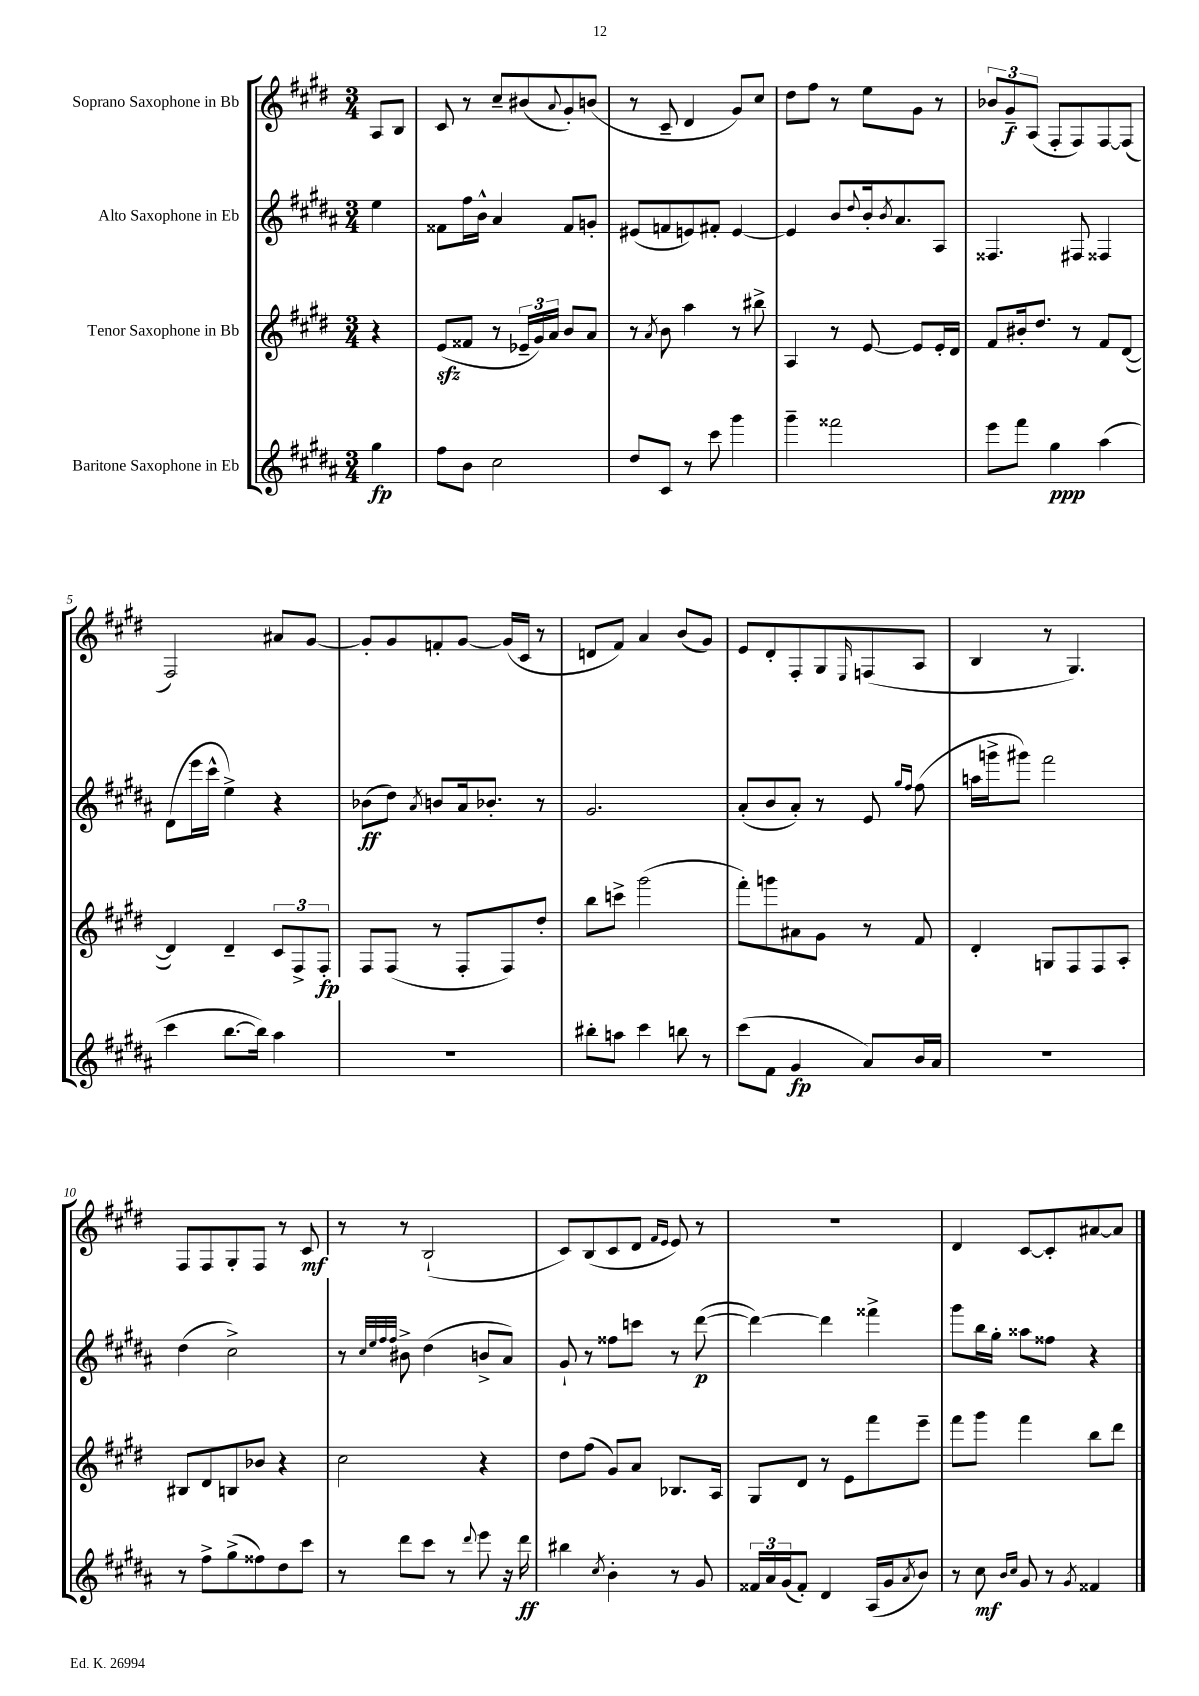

**kern	**dynam	**kern	**dynam	**kern	**dynam	**kern	**dynam
*part4	*part4	*part3	*part3	*part2	*part2	*part1	*part1
*staff4	*staff4	*staff3	*staff3	*staff2	*staff2	*staff1	*staff1
*I"Baritone Saxophone in Eb	*	*I"Tenor Saxophone in Bb	*	*I"Alto Saxophone in Eb	*	*I"Soprano Saxophone in Bb	*
*clefG2	*	*clefG2	*	*clefG2	*	*clefG2	*
*k[f#c#g#d#a#]	*	*k[f#c#g#d#]	*	*k[f#c#g#d#a#]	*	*k[f#c#g#d#]	*
*M3/4	*	*M3/4	*	*M3/4	*	*M3/4	*
=	=	=	=	=	=	=	=
4gg#\	fp	4r	.	4ee\	.	8A/L	.
.	.	.	.	.	.	8B/J	.
=1	=1	=1	=1	=1	=1	=1	=1
8ff#\L	.	(8ezz/L	.	8f##X\L	.	8c#/	.
8b\J	.	8f##X/J	.	16ff#\L	.	8r	.
.	.	.	.	16b^^\JJ	.	.	.
2cc#\	.	8r	.	4a#/	.	8cc#~/L	.
.	.	24e-X~/LL	.	.	.	(8b#X/	.
.	.	24g#/)	.	.	.	.	.
.	.	24a/JJ	.	.	.	.	.
.	.	.	.	.	.	8qqa/	.
.	.	8b/L	.	8f##/L	.	8g#'/)	.
.	.	8a/J	.	8gn'/J	.	(8bn/J	.
=2	=2	=2	=2	=2	=2	=2	=2
8dd#/L	.	8r	.	(8e#X/L	.	8r	.
.	.	8qa/	.	.	.	.	.
8c#/J	.	8b\	.	8fn/	.	8c#~/	.
8r	.	4aa\	.	8en/)	.	4d#/	.
8ccc#\	.	.	.	8f#X'/J	.	.	.
4ggg#\	.	8r	.	[4e/	.	8g#/L)	.
.	.	8bb#X^\	.	.	.	8cc#/J	.
=3	=3	=3	=3	=3	=3	=3	=3
4ggg#~\	.	4A/	.	4e/]	.	8dd#\L	.
.	.	.	.	.	.	8ff#\J	.
2fff##X\	.	8r	.	8b/L	.	8r	.
.	.	.	.	8qqdd#/	.	.	.
.	.	[8e/	.	16b'/k	.	8ee\L	.
.	.	.	.	8qb/	.	.	.
.	.	.	.	8.a#/	.	.	.
.	.	8e/L]	.	.	.	8g#\J	.
.	.	16e'/L	.	8A#/J	.	8r	.
.	.	16d#/JJ	.	.	.	.	.
=4	=4	=4	=4	=4	=4	=4	=4
8eee\L	.	8f#/L	.	4.F##X/	.	12b-X/L	.
.	.	.	.	.	.	12g#~/	f
8fff#\J	.	16b#X'/k	.	.	.	.	.
.	.	.	.	.	.	(12A/J	.
.	.	8.dd#/J	.	.	.	.	.
4gg#\	ppp	.	.	.	.	8F#'/L	.
.	.	8r	.	8F#X/	.	8F#/)	.
(4aa#\	.	8f#/L	.	4F##X/	.	[8F#/	.
.	.	([8d#/J	.	.	.	(8F#/J]	.
!!LO:LB:g=z
=5	=5	=5	=5	=5	=5	=5	=5
4ccc#\	.	4d#/])	.	(8d#\L	.	2F#/)	.
.	.	.	.	16eee\L	.	.	.
.	.	.	.	16ccc#^^\JJ	.	.	.
[8.bb\L	.	4d#~/	.	4ee^\)	.	.	.
16bb\Jk])	.	.	.	.	.	.	.
4aa#\	.	12c#/L	.	4r	.	8a#X/L	.
.	.	12F#^/	.	.	.	.	.
.	.	.	.	.	.	[8g#/J	.
.	.	12F#'/J	fp	.	.	.	.
=6	=6	=6	=6	=6	=6	=6	=6
2.r	.	8F#/L	.	(8b-X\L	ff	8g#'/L]	.
.	.	(8F#/J	.	8dd#\J)	.	8g#/	.
.	.	.	.	8qa#/	.	.	.
.	.	8r	.	8bn/L	.	8fn'/	.
.	.	8F#'/L	.	16a#/k	.	[8g#/J	.
.	.	.	.	8.b-X'/J	.	.	.
.	.	8F#/)	.	.	.	(16g#/LL]	.
.	.	.	.	.	.	16c#/JJ	.
.	.	8dd#'/J	.	8r	.	8r	.
=7	=7	=7	=7	=7	=7	=7	=7
8bb#X'\L	.	8bb\L	.	2.g#/	.	8dn/L	.
8aan\J	.	8cccn^\J	.	.	.	8f#/J)	.
4ccc#\	.	(2ggg#\	.	.	.	4a/	.
8bbn\	.	.	.	.	.	(8b/L	.
8r	.	.	.	.	.	8g#/J)	.
=8	=8	=8	=8	=8	=8	=8	=8
(8ccc#\L	.	8fff#'\L)	.	(8a#'/L	.	8e/L	.
8f#\J	.	8gggn\	.	8b/	.	8d#'/	.
4g#/	fp	8a#X\	.	8a#'/J)	.	8F#'/	.
.	.	8g#\J	.	8r	.	8G#/	.
.	.	.	.	.	.	16qqE/	.
8a#/L)	.	8r	.	8e/	.	(8Fn/	.
.	.	.	.	16qqgg#/LL	.	.	.
.	.	.	.	16qqff#/JJ	.	.	.
16b/L	.	8f#/	.	(8ff#\	.	8A/J	.
16a#/JJ	.	.	.	.	.	.	.
=9	=9	=9	=9	=9	=9	=9	=9
2.r	.	4d#'/	.	16aan\LL	.	4B/	.
.	.	.	.	16gggn^\J	.	.	.
.	.	.	.	8ggg#X\J)	.	.	.
.	.	8Gn/L	.	2fff#\	.	8r	.
.	.	8F#/	.	.	.	4.G#/)	.
.	.	8F#/	.	.	.	.	.
.	.	8A'/J	.	.	.	.	.
!!LO:LB:g=z
=10	=10	=10	=10	=10	=10	=10	=10
8r	.	8B#X/L	.	(4dd#\	.	8F#/L	.
8ff#^\L	.	8d#/	.	.	.	8F#/	.
(8gg#^\	.	8Bn/	.	2cc#^\)	.	8G#'/	.
8ff##X\)	.	8b-X/J	.	.	.	8F#/J	.
8dd#\	.	4r	.	.	.	8r	.
8ccc#\J	.	.	.	.	.	8c#/	mf
=11	=11	=11	=11	=11	=11	=11	=11
8r	.	2cc#\	.	8r	.	8r	.
.	.	.	.	32qqcc#/LLL	.	.	.
.	.	.	.	32qqee/	.	.	.
.	.	.	.	32qqff#/	.	.	.
.	.	.	.	32qqff#/JJJ	.	.	.
8ddd#\L	.	.	.	8b#X^\	.	8r	.
8ccc#\J	.	.	.	(4dd#\	.	(2B`/	.
8r	.	.	.	.	.	.	.
8qqddd#/	.	.	.	.	.	.	.
8eee\	.	4r	.	8bn^/L	.	.	.
16r	.	.	.	8a#/J)	.	.	.
16ddd#\	ff	.	.	.	.	.	.
=12	=12	=12	=12	=12	=12	=12	=12
4bb#X\	.	8dd#\L	.	8g#`/	.	8c#/L)	.
.	.	(8ff#\J	.	8r	.	(8B/	.
8qcc#/	.	.	.	.	.	.	.
4b'\	.	8g#/L)	.	8ff##X\L	.	8c#/	.
.	.	8a/J	.	8cccn\J	.	8d#/J	.
.	.	.	.	.	.	16qqf#/LL	.
.	.	.	.	.	.	16qqe/JJ	.
8r	.	8.B-X/L	.	8r	.	8e/)	.
8g#/	.	.	.	([8ddd#\	p	8r	.
.	.	16A/Jk	.	.	.	.	.
=13	=13	=13	=13	=13	=13	=13	=13
24f##X/LL	.	8G#/L	.	4ddd#\_)	.	2.r	.
24a#/	.	.	.	.	.	.	.
(24g#/J	.	.	.	.	.	.	.
8f##'/J)	.	8d#/J	.	.	.	.	.
4d#/	.	8r	.	4ddd#\]	.	.	.
.	.	8e\L	.	.	.	.	.
(16A#/LL	.	8fff#\	.	4fff##X^\	.	.	.
16g#/J	.	.	.	.	.	.	.
8qa#/	.	.	.	.	.	.	.
8b/J)	.	8eee~\J	.	.	.	.	.
=14	=14	=14	=14	=14	=14	=14	=14
8r	.	8fff#\L	.	8ggg#\L	.	4d#/	.
8cc#\	mf	8ggg#\J	.	16bb\L	.	.	.
.	.	.	.	16gg#'\JJ	.	.	.
16qqb/LL	.	.	.	.	.	.	.
16qqcc#/JJ	.	.	.	.	.	.	.
8g#/	.	4fff#\	.	8aa##X\L	.	[8c#/L	.
8r	.	.	.	8ff##X\J	.	8c#'/]	.
8qg#/	.	.	.	.	.	.	.
4f##X/	.	8bb\L	.	4r	.	[8a#X/	.
.	.	8ddd#\J	.	.	.	8a#/J]	.
==	==	==	==	==	==	==	==
*-	*-	*-	*-	*-	*-	*-	*-
